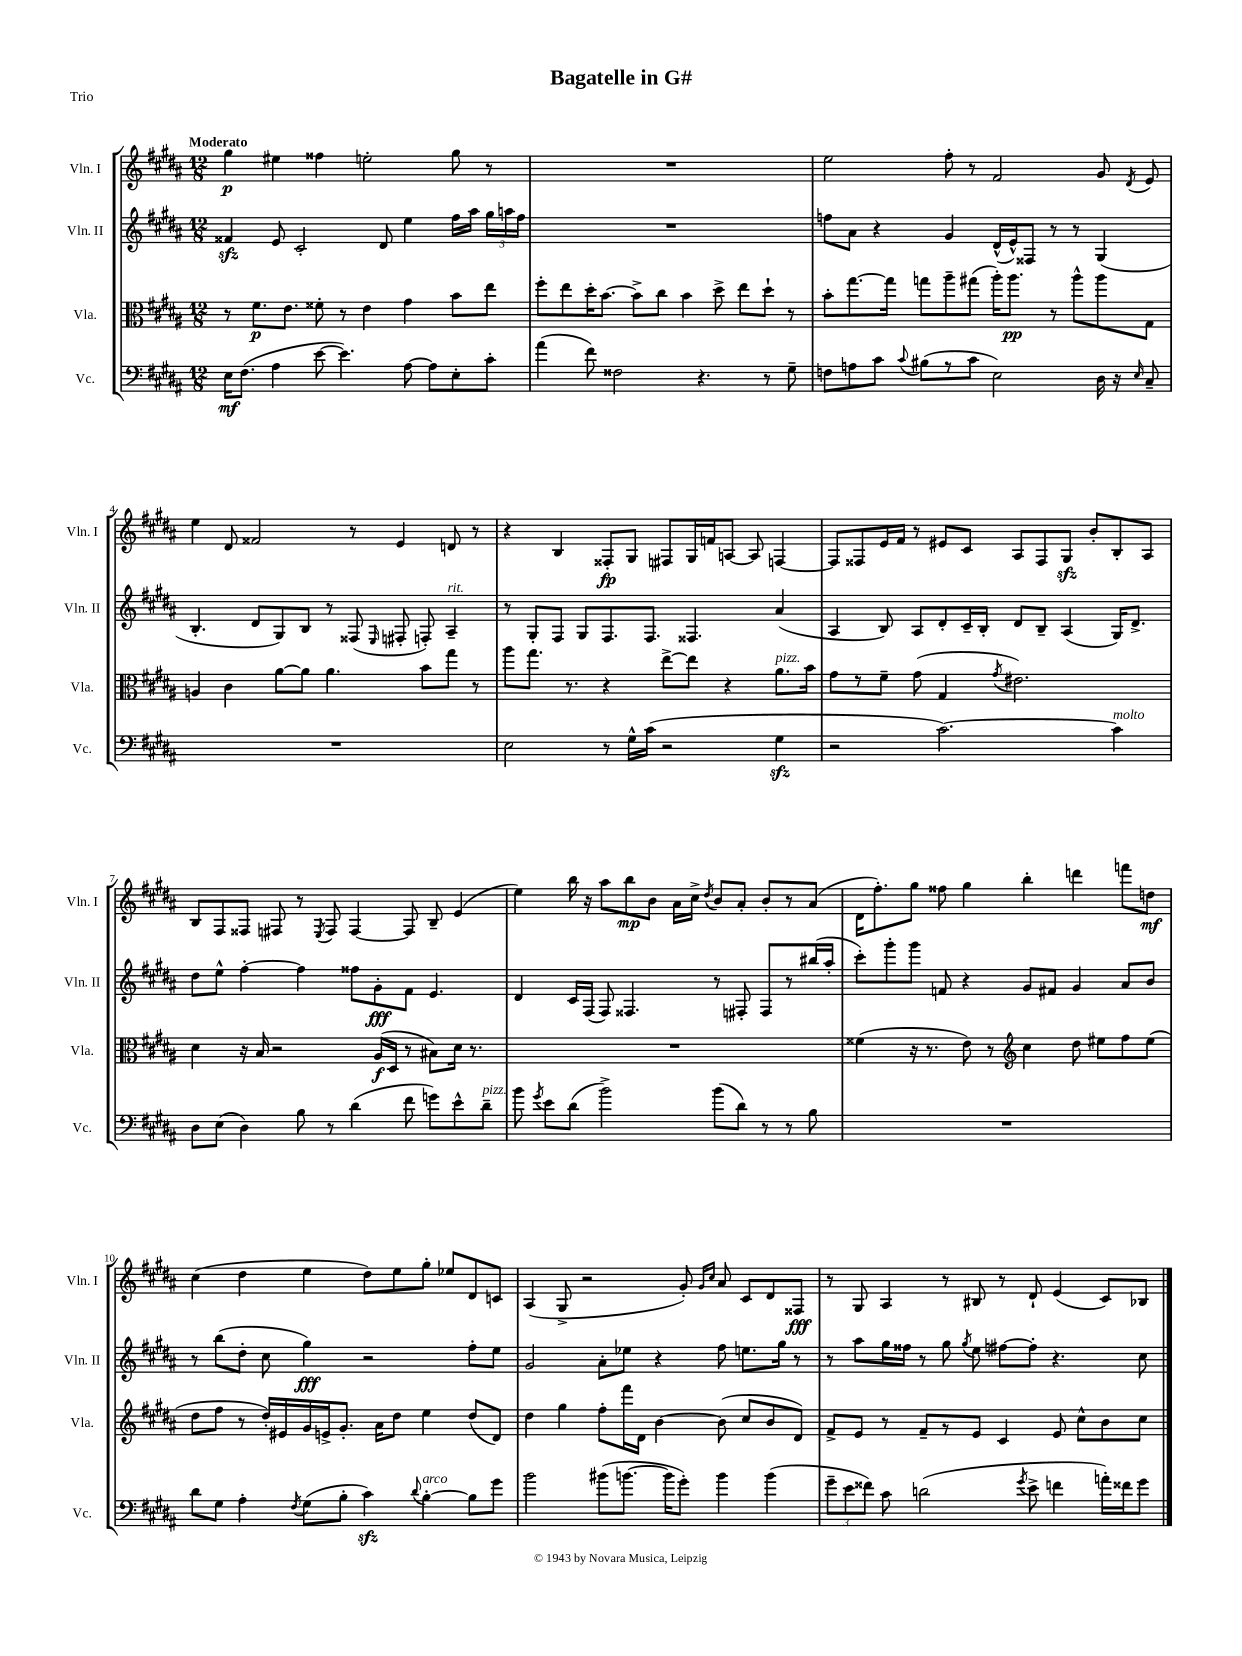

**kern	**kern	**kern	**kern
*staff4	*staff3	*staff2	*staff1
*clefF4	*clefC3	*clefG2	*clefG2
*k[f#c#g#d#a#]	*k[f#c#g#d#a#]	*k[f#c#g#d#a#]	*k[f#c#g#d#a#]
*M12/8	*M12/8	*M12/8	*M12/8
16E	8r	4f##	4gg#
(8.F#	.	.	.
.	8.f#	.	.
4A#	.	8e	4ee#
.	8.e	.	.
.	.	2c#'	.
[8e	8f##'	.	4ff##
4.e])	8r	.	.
.	4e	.	2ee'
.	.	8d#	.
[8A#	4g#	4ee	.
8A#]	.	.	.
8E'	8b	16ff#	8gg#
.	.	16aa#	.
8c#'	8ee	24gg#	8r
.	.	24aa	.
.	.	24ff#	.
=	=	=	=
(4a#	8ff#'	1.r	1.r
.	8ee	.	.
8f#)	16dd#'	.	.
.	[8.b	.	.
2F##	.	.	.
.	8b^]	.	.
.	8cc#	.	.
.	4b	.	.
4.r	.	.	.
.	8dd#^	.	.
.	8ee	.	.
8r	8dd#`	.	.
8G#~	8r	.	.
=	=	=	=
8F	8b'	8ff	2ee
8A	[8.gg#	8a#	.
8c#	.	4r	.
.	16gg#]	.	.
8qqc#	.	.	.
(8B#	8gg	.	.
8r	8aa#~	4g#	8ff#'
8c#	(8gg#	.	8r
2E)	16aa#')	(16d#^^	2f#
.	8.aa#	16e^^)	.
.	.	8F##	.
.	8r	8r	.
.	8aa#^^	8r	.
16D#	8aa#	(4G#	8g#
16r	.	.	.
16qqE	.	.	8qd#
8C#~	8G#	.	8e
=	=	=	=
1.r	4A	4.B'	4ee
.	4c#	.	8d#
.	.	8d#	2f##
.	[8a#	8G#)	.
.	8a#]	8B	.
.	4.a#	8r	.
.	.	(8F##	8r
.	.	16qqE	.
.	.	8F#'	4e
.	8b	8F')	.
.	8gg#	4A#~	8d
.	8r	.	8r
=	=	=	=
2E	8aa#	8r	4r
.	8.gg#	8G#'	.
.	.	8F#	4B
.	8.r	.	.
.	.	8G#	.
8r	4r	8.F#	8F##'
16G#^^	.	.	8G#
(16c#	.	8.F#	.
2r	[8ee^	.	8F#
.	8ee]	4.F##	16G#
.	.	.	16f
.	4r	.	[8A
.	.	.	8A]
4G#	8.a#	(4a#	[4F
.	16b	.	.
=	=	=	=
2r	8g#	4A#	8F]
.	8r	.	8F##
.	8f#~	8B)	16e
.	.	.	16f#
.	(8g#	8A#	8r
[2.c#)	4G#	8d#'	8e#
.	.	16c#~	8c#
.	.	16B'	.
.	8qg#	.	.
.	2.e#)	8d#	8A#
.	.	8B~	8F##
.	.	(4A#	8G#
.	.	.	8b'
4c#]	.	16G#)	8B'
.	.	8.d#^	.
.	.	.	8A#
=	=	=	=
8D#	4d#	8dd#	8B
(8E	.	8ee^^	8F#
4D#)	16r	[4ff#'	8F##
.	16B	.	.
.	2r	.	8F#
8B	.	4ff#]	8r
.	.	.	8qE
8r	.	.	8F#
(4d#	.	8ff##	[4F#
.	(16A#	8g#'	.
.	16D#	.	.
8f#	8r	8f#	8F#]
8g)	8B#)	4.e	8B~
8e^^	16d#	.	(4e
.	8.r	.	.
8d#~	.	.	.
=	=	=	=
8b	1.r	4d#	4ee)
8qg#	.	.	.
8e	.	.	.
(8d#	.	16c#	16bb
.	.	(16F#	16r
2b^)	.	8F#)	8aa#
.	.	4.F##	8bb
.	.	.	8b
.	.	.	16a#
.	.	.	16cc#^
.	.	.	8qdd#
(8b	.	8r	8b
8d#)	.	8F#'	8a#'
8r	.	8F#	8b'
8r	.	8r	8r
8B	.	(16bb#	(8a#
.	.	16aa#'	.
=	=	=	=
1.r	(4f##	8ccc#')	16d#
.	.	.	8.ff#')
.	.	8ggg#'	.
.	16r	8ggg#	8gg#
.	8.r	.	.
.	.	8f	8ff##
.	8e)	4r	4gg#
.	8r	.	.
*	*clefG2	*	*
.	4cc#	8g#	4bb'
.	.	8f#	.
.	8dd#	4g#	4ddd
.	8ee#	.	.
.	8ff#	8a#	8fff
.	(8ee#	8b	8dd
=	=	=	=
8d#	8dd#	8r	(4cc#
8G#	8ff#	(8bb	.
4A#'	8r	8dd#'	4dd#
.	16dd#')	8cc#	.
.	16e#	.	.
8qF#	.	.	.
(8G#	16g#	4gg#)	4ee
.	16e^	.	.
8B'	8.g#'	.	.
4c#)	.	2r	8dd#)
.	16a#	.	.
.	8dd#	.	8ee
8qqd#	.	.	.
[4B'	4ee	.	8gg#'
.	.	.	8ee-
8B]	(8dd#	8ff#'	8d#
8g#	8d#)	8ee	8c
=	=	=	=
2b	4dd#	2g#	(4A#
.	4gg#	.	8G#^
.	.	.	2r
(8b#	8ff#'	8a#'	.
[8.b	16fff#	8ee-	.
.	16d#	.	.
.	[4b	4r	.
16b]	.	.	.
8g#')	.	.	8g#')
.	.	.	16qqg#
.	.	.	16qqcc#
4b	(8b]	8ff#	8a#
.	8cc#	8.ee	8c#
(4b	8b	.	8d#
.	.	16gg#	.
.	8d#)	8r	8F##
=	=	=	=
12g#~	8f#^	8r	8r
12e	.	.	.
.	8e	8aa#	8G#
12f##)	.	.	.
8c#	8r	16gg#	4A#
.	.	16ff##	.
(2d	8f#~	8r	.
.	8r	8gg#	8r
.	.	8qgg#	.
.	8e	8ee	8B#
.	4c#	[8ff#	8r
8qg#	.	.	.
8e^	.	8ff#']	8d#`
4f	8e	4.r	(4e
.	8cc#^^	.	.
16a')	8b	.	8c#)
16f##	.	.	.
8g#	8cc#	8cc#	8B-
==	==	==	==
*-	*-	*-	*-
